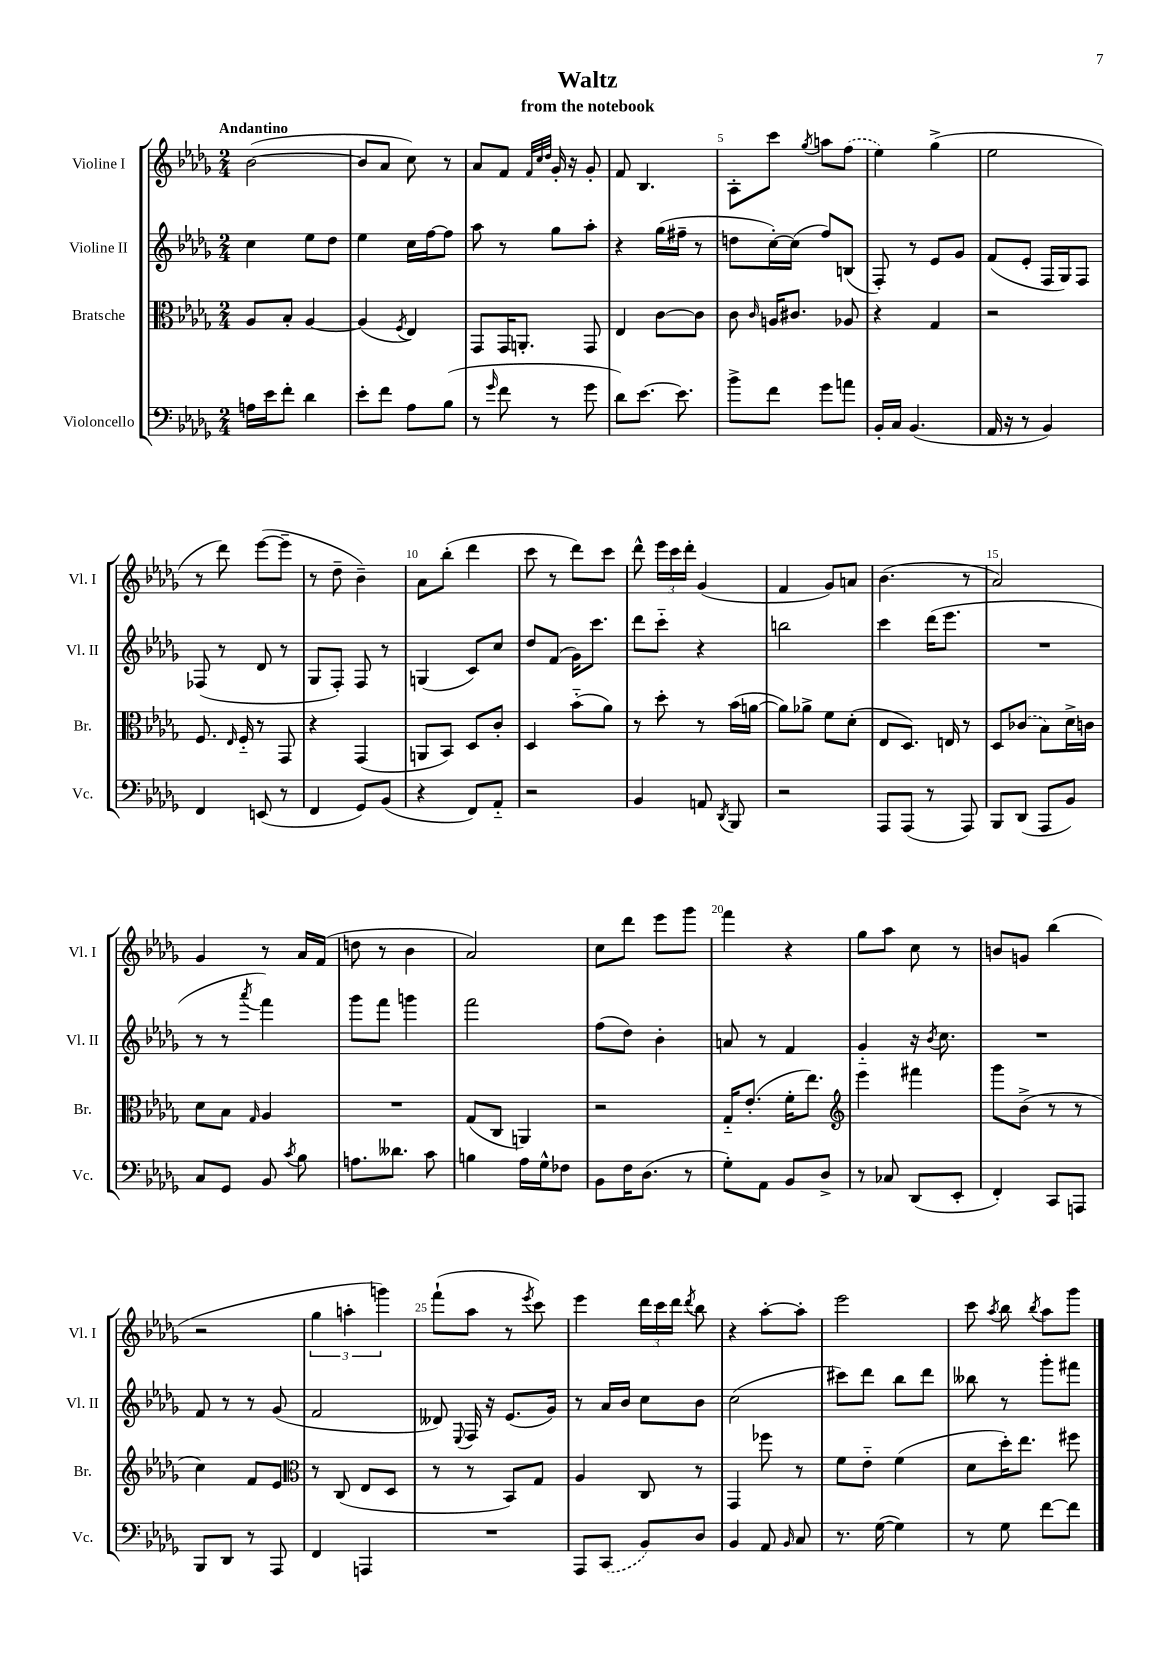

**kern	**kern	**kern	**kern
*part4	*part3	*part2	*part1
*staff4	*staff3	*staff2	*staff1
*I"Violoncello	*I"Bratsche	*I"Violine II	*I"Violine I
*I'Vc.	*I'Br.	*I'Vl. II	*I'Vl. I
*clefF4	*clefC3	*clefG2	*clefG2
*k[b-e-a-d-g-]	*k[b-e-a-d-g-]	*k[b-e-a-d-g-]	*k[b-e-a-d-g-]
*M2/4	*M2/4	*M2/4	*M2/4
=1	=1	=1	=1
!	!	!	!LO:TX:a:B:t=Andantino
16An\LL	8A-/L	4cc\	([2b-\
16e-\J	.	.	.
8f'\J	8B-'/J	.	.
4d-\	[4A-/	8ee-\L	.
.	.	8dd-\J	.
=2	=2	=2	=2
8e-'\L	(4A-/]	4ee-\	8b-/L]
8f\J	.	.	8a-/J
.	8qF/	.	.
8A-\L	4E-/)	16cc\LL	8cc\)
.	.	[16ff\J	.
(8B-\J	.	8ff\J]	8r
=3	=3	=3	=3
8r	8GG-/L	8aa-\	8a-/L
16qqg-/	.	.	.
8f\	16GG-/K	8r	8f/J
.	8.AAn'/J	.	.
.	.	.	32qqf/LLL
.	.	.	32qqcc/
.	.	.	32qqdd-/JJJ
8r	.	8gg-\L	16g-'/
.	.	.	16r
8g-\	8GG-/	8aa-'\J	8g-'/
=4	=4	=4	=4
8d-\L)	4E-/	4r	8f/
[8.e-\J	.	.	4.B-/
.	[8c\L	(16gg-\LL	.
8.e-\]	.	16ff#X~\JJ	.
.	8c\J]	8r	.
=5	=5	=5	=5
8b-^\L	8c\	8ddn\L	8A-'\L
.	16qqc/	.	.
8f\J	16An/KL	[16cc'\L)	8ccc\J
.	8.c#X/J	(16cc\JJ]	.
.	.	.	8qgg-/
8g-\L	.	8ff/L)	8aan\L
8an\J	8A-X/	(8Bn/J	(8ff\J
=6	=6	=6	=6
16BB-'/LL	4r	8F'/)	4ee-\)
16C/JJ	.	.	.
(4.BB-/	.	8r	.
.	4G-/	8e-/L	(4gg-^\
.	.	8g-/J	.
=7	=7	=7	=7
16AA-/	2r	(8f/L	2ee-\
16r	.	.	.
8r	.	8e-'/J	.
4BB-/)	.	16F/LL	.
.	.	16G-/J)	.
.	.	8F/J	.
!!LO:LB:g=z
=8	=8	=8	=8
4FF/	8.F/	(8F-X/	8r
.	.	8r	8ddd-\)
.	16qqE-/	.	.
.	16F/	.	.
(8EEn/	8r	8d-/	([8eee-\L
8r	8GG-/	8r	8eee-~\J]
=9	=9	=9	=9
4FF/	4r	8G-/L	8r
.	.	8F'/J)	8dd-~\
8GG-/L)	(4GG-/	8F/	4b-~\)
(8BB-/J	.	8r	.
=10	=10	=10	=10
4r	8AAn/L	(4Gn/	8a-\L
.	8BB-/J)	.	(8bb-'\J
8FF/L)	8D-/L	8c/L)	4ddd-\
8AA-/J	8c'/J	8cc/J	.
=11	=11	=11	=11
2r	4D-/	8dd-/L	8ccc\
.	.	(8f/J	8r
.	(8b-\L	16g-\KL)	8ddd-\L)
.	.	8.ccc\J	.
.	8a-\J)	.	8ccc\J
=12	=12	=12	=12
4BB-/	8r	8ddd-\L	8ddd-^^\
.	8dd-'\	8ccc\J	24eee-\LL
.	.	.	24ccc\
.	.	.	24ddd-'\JJ
8AAn/	8r	4r	(4g-/
8qDD-/	.	.	.
8BBB-/	(16b-\LL	.	.
.	[16an\JJ	.	.
=13	=13	=13	=13
2r	8a\L])	2bbn\	4f/
.	8a-X^\J	.	.
.	8f\L	.	8g-/L)
.	(8d-'\J	.	8an/J
=14	=14	=14	=14
8AAA-/L	8E-/L	4ccc\	(4.b-\
(8AAA-/J	8.D-/J)	.	.
8r	.	(16ddd-\KL	.
.	16En/	8.eee-\J	.
8AAA-/)	8r	.	8r
=15	=15	=15	=15
8BBB-/L	8D-/L	2r	2a-/)
(8DD-/J	(8c-X/J	.	.
8AAA-/L	8B-\L)	.	.
8BB-/J)	16d-^\L	.	.
.	16cn\JJ	.	.
!!LO:LB:g=z
=16	=16	=16	=16
8C/L	8d-\L	8r	4g-/
8GG-/J	8B-\J	8r	.
.	16qqG-/	8qaaa-/	.
8BB-/	4A-/	4fff\)	8r
8qc/	.	.	.
8B-\	.	.	16a-/LL
.	.	.	(16f/JJ
=17	=17	=17	=17
8.An\L	2r	8ggg-\L	8ddn\
.	.	8fff\J	8r
8.d--X\J	.	.	.
.	.	4gggn\	4b-\
8c\	.	.	.
=18	=18	=18	=18
4Bn\	(8G-/L	2fff\	2a-/)
.	8C/J	.	.
16A-\LL	4AAn/)	.	.
16G-^^\J	.	.	.
8F-X\J	.	.	.
=19	=19	=19	=19
8BB-\L	2r	(8ff\L	8cc\L
16F\K	.	8dd-\J)	8ddd-\J
(8.D-\J	.	.	.
.	.	4b-'\	8eee-\L
8r	.	.	8ggg-\J
=20	=20	=20	=20
8G-'\L)	16G-/KL	8an/	4fff\
.	(8.e-'/J	.	.
8AA-\J	.	8r	.
8BB-/L	16f'\KL	4f/	4r
.	8.ee-\J)	.	.
8D-^/J	.	.	.
=21	=21	=21	=21
*	*clefG2	*	*
8r	4eee-\	4g-/	8gg-\L
8C-X/	.	.	8aa-\J
(8DD-/L	4fff#X\	16r	8cc\
.	.	8qb-/	.
.	.	8.cc\	.
8EE-'/J	.	.	8r
=22	=22	=22	=22
4FF'/)	8ggg-\L	2r	8bn/L
.	(8b-^\J	.	8gn/J
8CC/L	8r	.	(4bb-\
8AAAn/J	8r	.	.
!!LO:LB:g=z
=23	=23	=23	=23
8BBB-/L	4cc\)	8f/	2r
8DD-/J	.	8r	.
8r	8f/L	8r	.
8AAA-/	8e-/J	(8g-/	.
=24	=24	=24	=24
*	*clefC3	*	*
4FF/	8r	2f/	6gg-\
.	(8C/	.	.
.	.	.	6aan'\
4AAAn/	8E-/L	.	.
.	.	.	6gggn\)
.	8D-/J	.	.
=25	=25	=25	=25
2r	8r	8d--X/)	(8fff`\L
.	.	8qqE-/	.
.	8r	16F/	8aa-\J
.	.	16r	.
.	8BB-/L)	(8.e-/L	8r
.	.	.	8qeee-/
.	8G-/J	.	8ccc\)
.	.	16g-/Jk)	.
=26	=26	=26	=26
8AAA-/L	4A-/	8r	4eee-\
(8CC/J	.	16a-/LL	.
.	.	16b-/JJ	.
8BB-/L)	8C/	8cc\L	24ddd-\LL
.	.	.	24ccc\
.	.	.	24ddd-\JJ
.	.	.	8qddd-/
8D-/J	8r	8b-\J	8bb-\
=27	=27	=27	=27
4BB-/	4GG-/	(2cc\	4r
8AA-/	8ff-X\	.	[8aa-'\L
16qqBB-/	.	.	.
8C/	8r	.	8aa-'\J]
=28	=28	=28	=28
8.r	8f\L	8ccc#X\L)	2eee-\
.	8e-\J	8ddd-\J	.
([16G-\	.	.	.
4G-\])	(4f\	8bb-\L	.
.	.	8ddd-\J	.
=29	=29	=29	=29
8r	8d-\L	8bb--X\	8ccc\
.	.	.	8qaa-/
8G-\	16dd-'\K)	8r	8bb-\
.	8.ee-\J	.	.
.	.	.	8qbb-/
[8f\L	.	8ggg-'\L	8aa-\L
8f\J]	8ff#X\	8fff#X\J	8ggg-\J
==	==	==	==
*-	*-	*-	*-
